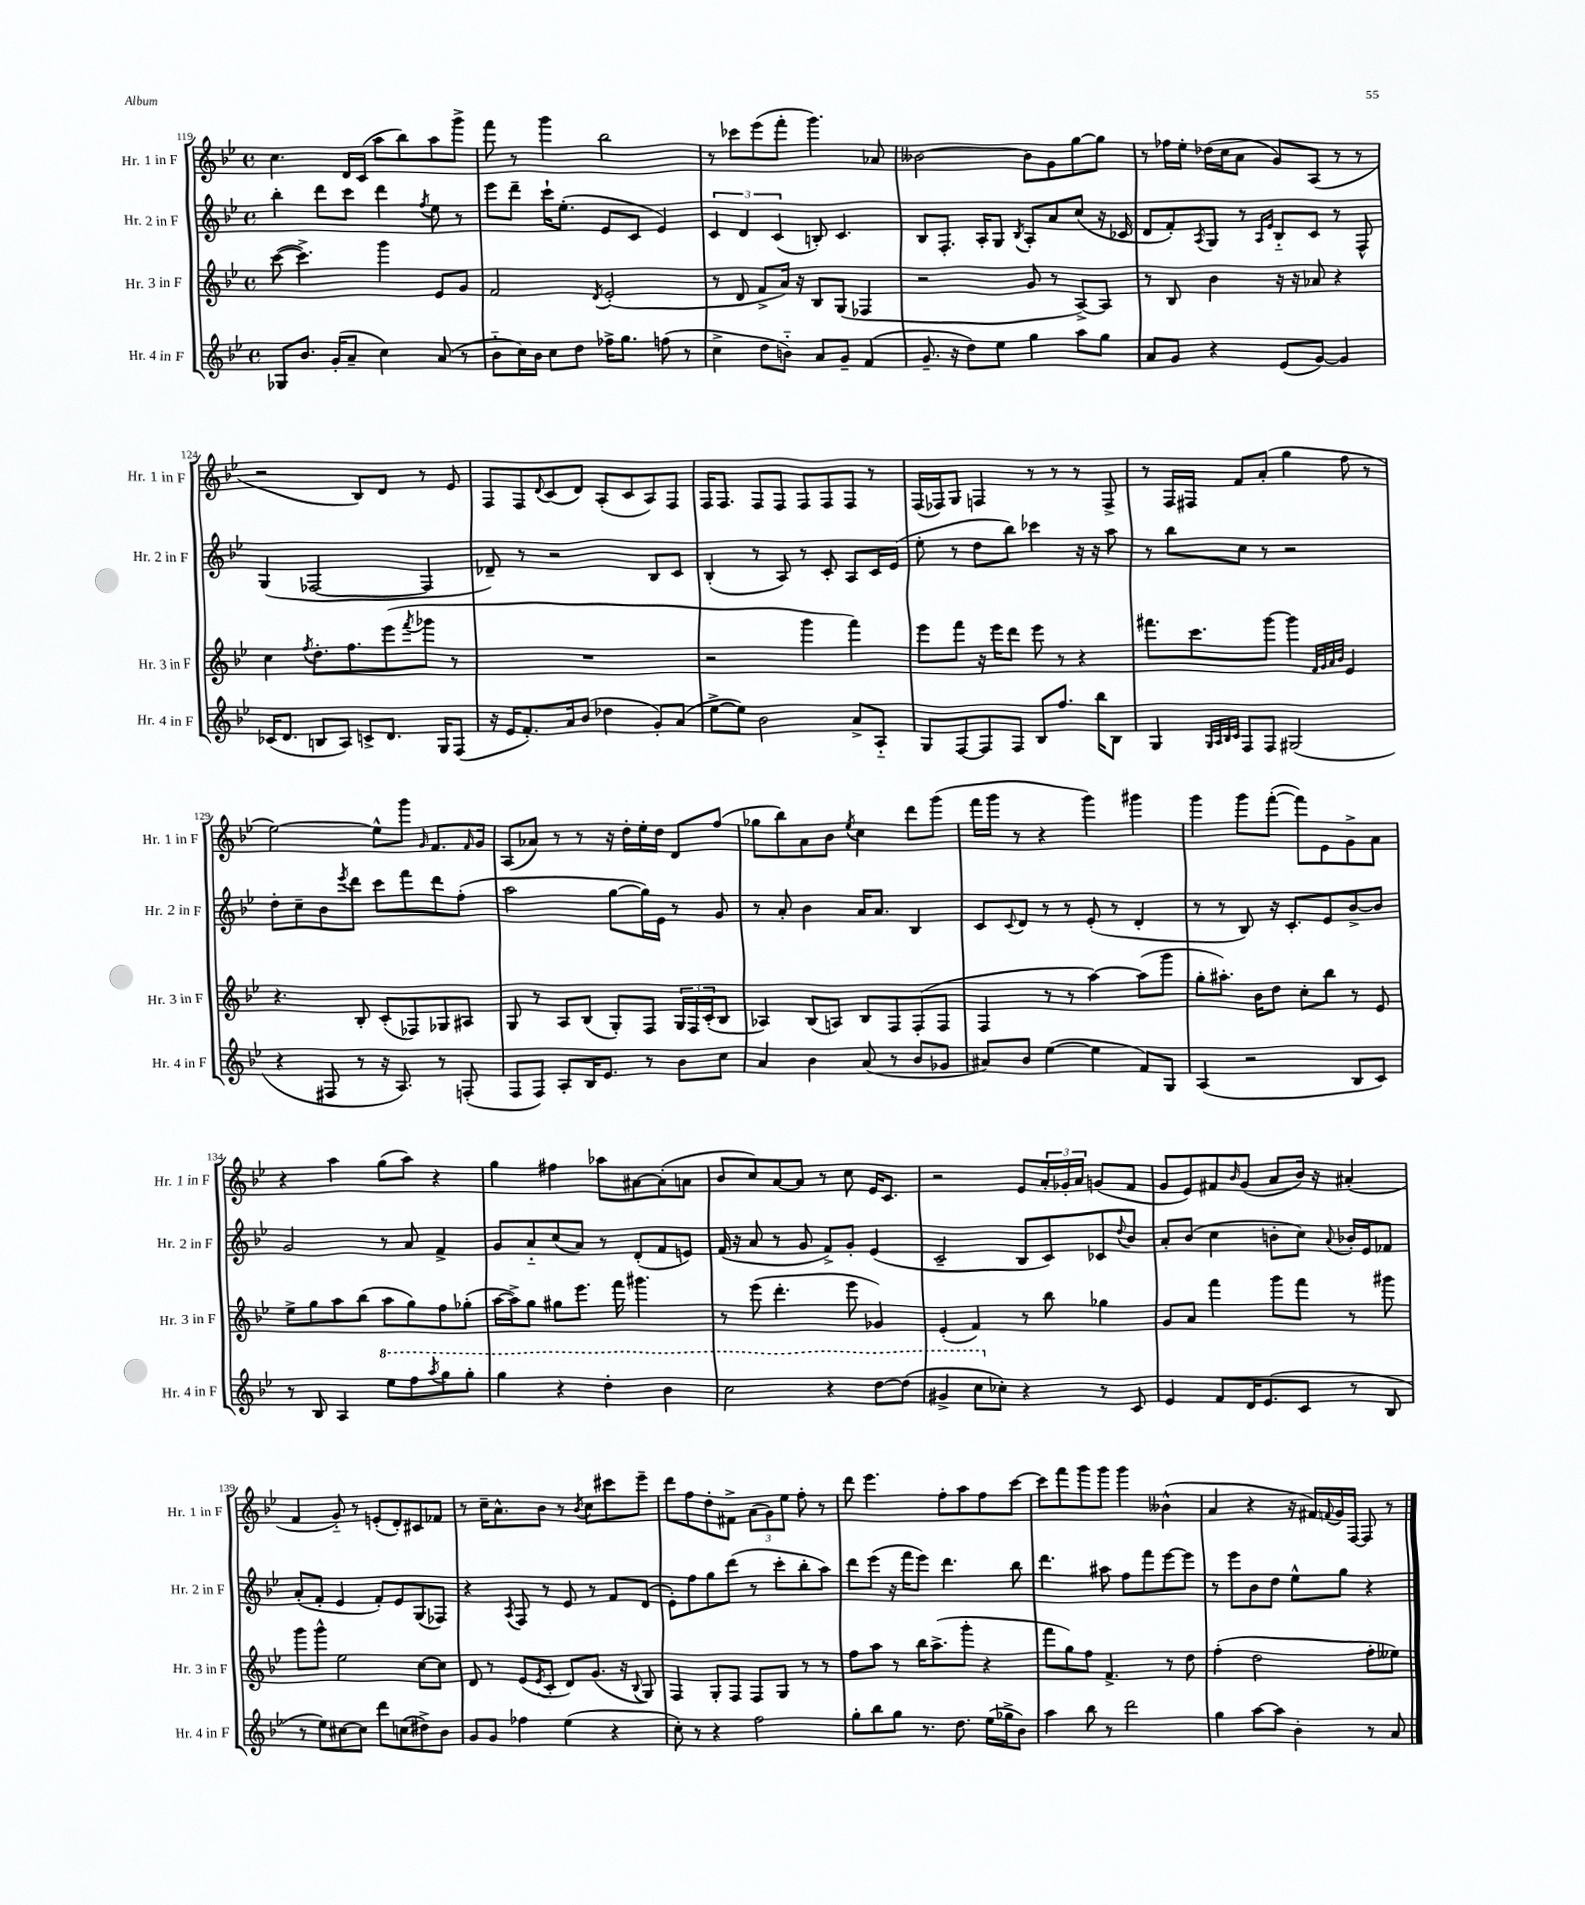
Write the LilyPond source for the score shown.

<<
\new StaffGroup <<
\new Staff = "s0" \with { instrumentName = "Hr. 1 in F" shortInstrumentName = "Hr. 1 in F" } {
    \clef treble \key bes \major \defaultTimeSignature \time 4/4
    c''4. d'16 c'16( a''8 bes''8) a''8 g'''8-> |
    f'''8 r8 g'''4 bes''2 |
    r8 ces'''8 ees'''8( f'''8-. g'''4.) aes'8 |
    beses'2~ beses'8 g'8 g''8~ g''8 |
    r8 fes''16 ees''16-. des''16( c''16 a'8 g'8) a8( r8 r8 |
    r2 bes8) d'8 r8 ees'8 |
    f8 f8 \appoggiatura { d'8 } c'8( d'8) a8-.( c'8 a8) f8 |
    f16 f8. f8 f8 f8 f8 f8 r8 |
    f16( fes16) g8 f4 r8 r8 r8 f8-> |
    r8 f16 fis16 f'8 a'8-.( g''4 f''8 r8 |
    ees''2~) ees''8-^ g'''8 \grace { g'16 } f'8. \grace { f'16 } g'16 |
    a8( aes'8) r8 r8 r16 d''16-. ees''16-. d''16 d'8 f''8( |
    ges''8 bes''8) a'8 bes'8 \acciaccatura { ees''8 } c''4 d'''8 g'''8( |
    f'''16 g'''16 r8 r4 g'''4) gis'''4 |
    g'''4 g'''8 f'''8~-.( f'''8) ees'8 g'8-> a'8 |
    r4 a''4 g''8( a''8) r4 |
    g''4 fis''4 aes''8 ais'8~ ais'8-.( a'8 |
    bes'8 c''8) a'8~ a'8 r8 c''8 ees'16 c'8. |
    r2 ees'8 \tuplet 3/2 { a'16-. ges'16-. a'16 } g'8( f'8 |
    g'8 ees'8) fis'8 \grace { bes'16 } g'8( a'8 bes'16) r16 ais'4-.( |
    f'4 g'8-_) r8 e'8-.( d'8-.) cis'8 fes'8 |
    r8 c''16-- a'8.-^ bes'8 r8 \acciaccatura { bes'8 } c''8 cis'''8 ees'''8-- |
    d'''8 f''8 d''8-. fis'8-> \tuplet 3/2 { a'8( g'8) ees''8 } f''8-. r8 |
    d'''8 ees'''4. f''8-. a''8 f''8 c'''8~ |
    c'''8 f'''8 g'''8 g'''8 g'''4 beses'4-^( |
    a'4 r4 r16 fis'16) \appoggiatura { f'8 } g'16 f16~ f8 r8 \bar "|." |
}
\new Staff = "s1" \with { instrumentName = "Hr. 2 in F" shortInstrumentName = "Hr. 2 in F" } {
    \clef treble \key bes \major \defaultTimeSignature \time 4/4
    bes''4-. d'''8 c'''8 d'''4 \acciaccatura { f''8 } ees''8 r8 |
    ees'''8 d'''8-- c'''16-! ees''8.-.( ees'8 c'8 ees'4) |
    \tuplet 3/2 { c'4 d'4 c'4( } b8-.) c'4. |
    bes8 f8.-. a16-. g8 \acciaccatura { bes8 } a8-. a'8 c''8( r16 ces'16 |
    d'8 f'8-.) \acciaccatura { a8 } g8 r8 \grace { a16 ees'16 } bes8-_ c'8 r8 f8-^ |
    g4( fes2~ fes4 |
    des'8--) r8 r2 bes8 c'8 |
    bes4-.( r8 a8) r8 c'8-. a8 c'16 ees'16( |
    ees''8-. r8 d''8 bes''8) ces'''4 r16 r16 a''8 |
    r8 bes''8 c''8 r8 r2 |
    d''8-. c''8-- bes'8 \acciaccatura { ees'''8 } d'''8 c'''8 f'''8 d'''8 f''8-.( |
    a''2 g''8~ g''16) ees'16 r8 g'8 |
    r8 a'8-. bes'4 a'16 a'8. bes4 |
    c'8 \appoggiatura { c'8 } d'8 r8 r8 ees'8-.( r8 d'4-. |
    r8 r8 bes8) r16 c'8.-. ees'8 bes'8~-> bes'8 |
    g'2 r8 a'8 f'4-> |
    g'8 a'8-_ c''8( a'8) r8 d'8-.( f'8 e'8) |
    f'16( r16 a'8 r8 g'8 f'8->) g'8-. ees'4( |
    c'2-- bes8 c'8) ces'8 \appoggiatura { d''8 } bes'8 |
    a'8-. bes'8( c''4 b'8-. c''8) \appoggiatura { a'8 } bes'16-. ees'16 fes'8 |
    a'8-.( f'8-. ees'4 f'8-.) ees'8 g8( fes8) |
    r4 \acciaccatura { a8 } f8 r8 ees'8 r8 f'8 d'8( |
    ees'8-.) f''8 g''8 d'''8( r8 c'''8-. bes''8-. a''8) |
    d'''8 ees'''8( r16 f'''16 ees'''8) d'''4. bes''8 |
    d'''4. ais''8 f''8 f'''8 ees'''8~ ees'''8 |
    r8 ees'''8 bes'8 d''8 ees''8-^ g''8 r4 \bar "|." |
}
\new Staff = "s2" \with { instrumentName = "Hr. 3 in F" shortInstrumentName = "Hr. 3 in F" } {
    \clef treble \key bes \major \defaultTimeSignature \time 4/4
    c'''8~( c'''4.->) g'''4 ees'8 g'8 |
    f'2 \acciaccatura { d'8 } ees'2-.( |
    r8 d'8 f'8-> a'16) r16 bes8 g8( fes4 |
    r2 g'8 r8 a8~->) a8 |
    r8 bes8 bes'4 r16 r16 aes'8 r4 |
    c''4 \acciaccatura { f''8 } d''8.-. f''8. ees'''8( \acciaccatura { f'''8 } ges'''8 r8 |
    R1 |
    r2 g'''4 f'''4) |
    ees'''8 f'''8 r16 ees'''16 d'''8 ees'''8 r8 r4 |
    fis'''8. c'''8. g'''8~ g'''4 \grace { f'32 g'32 a'32 bes'32 } ees'4 |
    r4. bes8-. c'8-.( fes8) ges8 ais8 |
    g8 r8 a8 bes8( g8-.) f8 \tuplet 3/2 { g16 f16 c'16-.( } bes8 |
    aes4) bes8( a8) bes8 f8 f8-.( f8 |
    f4 r8 r8 a''4~) a''8( g'''8 |
    g''8-. ais''8.-.) bes'16 d''8 c''8-. bes''8 r8 ees'8 |
    ees''8-> g''8 a''8 bes''8( a''8 g''8) f''8 ges''8-.( |
    a''16~ a''16->) g''8 gis''8 ees'''8. f'''16 gis'''4. |
    r8 ees'''8( d'''4.-. ees'''8 ges'4) |
    ees'4-.( f'4) r8 bes''8 ges''4 |
    g'8 a'8 f'''4 g'''8 f'''8 r8 gis'''8 |
    g'''8 g'''8-^ ees''2 c''8~ c''8 |
    d'8 r8 ees'8( \acciaccatura { ees'8 } c'8-. d'8) g'8.( r16 \appoggiatura { bes8 } g8) |
    f4 g8-. f8 f8 g8 r8 r8 |
    f''8 a''8 r8 bes''16 a''8.->( g'''8-. r4 |
    f'''8 g''8) f''8 f'4.-> r8 d''8 |
    f''4-.( d''2 f''8-. eeses''8) \bar "|." |
}
\new Staff = "s3" \with { instrumentName = "Hr. 4 in F" shortInstrumentName = "Hr. 4 in F" } {
    \clef treble \key bes \major \defaultTimeSignature \time 4/4
    ges8 bes'8. g'16-.( a'8-- c''4) a'8( r8 |
    bes'8-_ c''16) bes'16 c''8 d''8 fes''16-> g''8. f''8( r8 |
    c''4-> d''8 b'8-_) a'8 g'8-- f'4( |
    g'8.-- r16 d''8) ees''8 g''4 a''8 g''8 |
    a'8 g'8 r4 ees'8( g'8~) g'4 |
    ces'16( d'8. b8 a8) c'8-> d'8. g16 f8( |
    r16 ees'16 f'8.-.) a'16 bes'8( des''4 g'8-.) a'8( |
    ees''8~-> ees''8) bes'2 a'8-> a8-_ |
    g8 f8~ f8 f8 bes8 f''8. bes''16 bes8 |
    g4 \grace { g32 a32 bes32 c'32 } f8 f8 gis2( |
    r4 fis8 r8 r16 a8.) r8 f8-.( |
    f8 f8) a8-. bes16 ees'8. r8 bes'8 c''8 |
    a'4 bes'4 a'8( r8 bes'8 ges'8 |
    ais'8) bes'8 ees''4~( ees''4 f'8) g8 |
    a4( r2 bes8 c'8) |
    r8 bes8 a4 \ottava #1 ees'''8 f'''8 \acciaccatura { a'''8 } g'''8 g'''8-. |
    g'''4 r4 d'''4-. bes''4 |
    c'''2 r4 d'''8~ d'''8( |
    gis''4-> c'''8 \ottava #0 ces''8-.) r4 r8 c'8 |
    ees'4 f'8 d'16 ees'8.( c'8 r8 bes8 |
    r8 ees''8) cis''8~ cis''8 d'''8 c''8( dis''8->) bes'8 |
    g'8 g'8 fes''4 ees''4( r4 |
    c''8-.) r8 r4 f''2 |
    g''8-. bes''8 g''8 r8. d''8. ees''16( ges''16-> bes'8) |
    a''4 bes''8 r8 d'''2 |
    g''4 a''8~ a''8 bes'4-. r8 a'8 \bar "|." |
}
>>
>>
\layout { \context { \Score currentBarNumber = #119 } }
